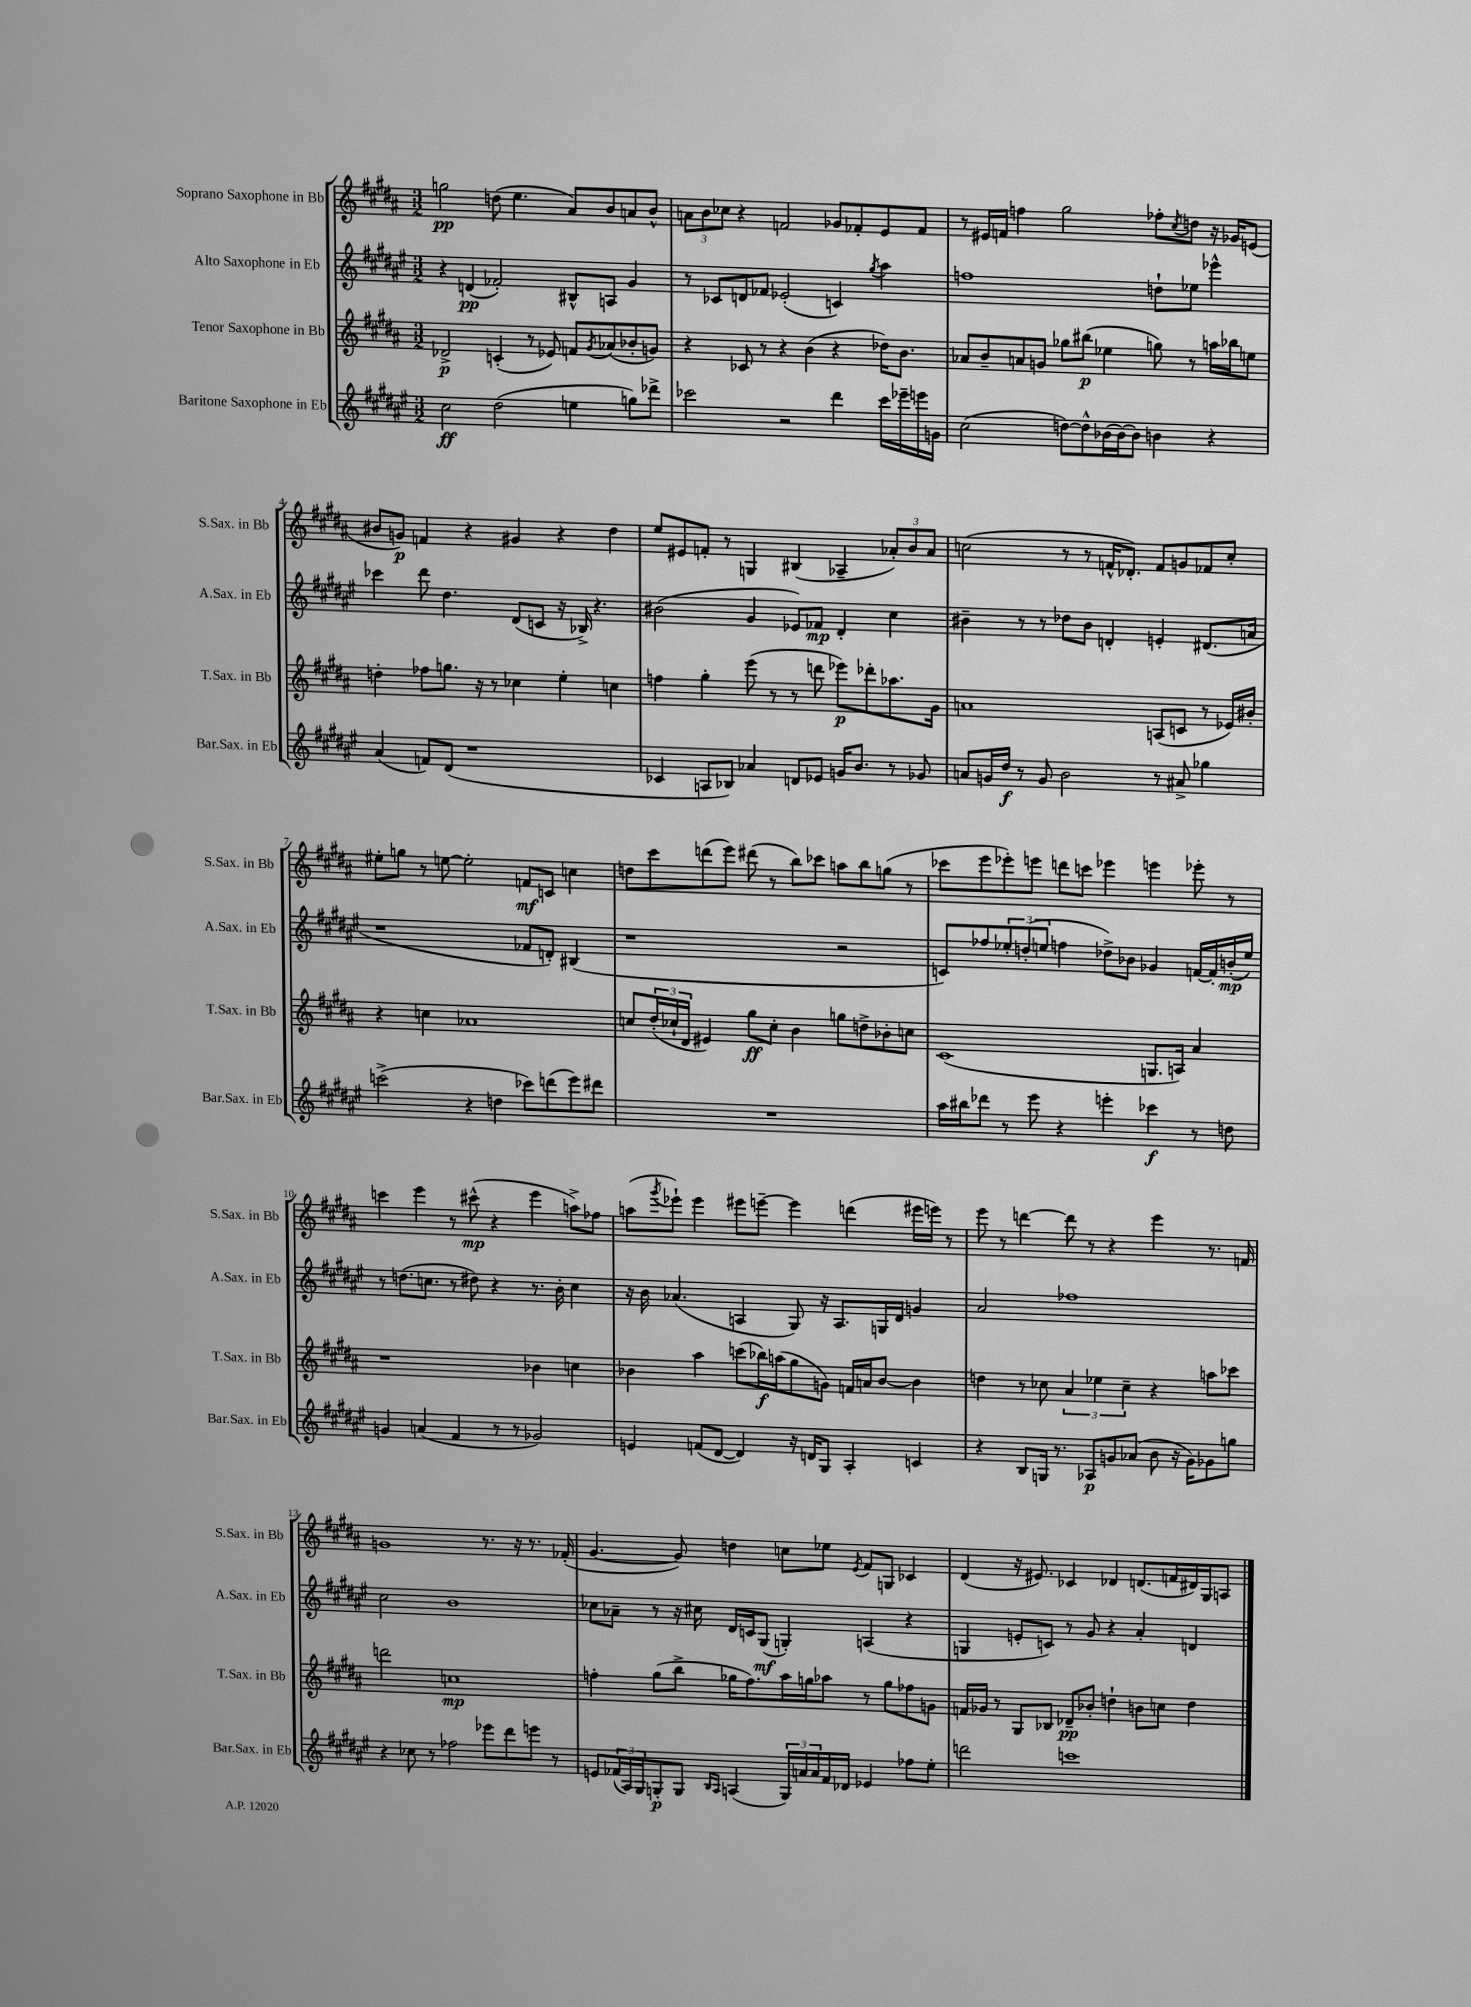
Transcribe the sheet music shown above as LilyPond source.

<<
\new StaffGroup <<
\new Staff = "s0" \with { instrumentName = "Soprano Saxophone in Bb" shortInstrumentName = "S.Sax. in Bb" } {
    \clef treble \key b \major \numericTimeSignature \time 3/2
    g''2\pp d''8( e''4. ais'8) b'8 a'8 b'8-^ |
    \tuplet 3/2 { a'8 b'8 ces''8 } r4 f'2 ges'8 fes'8-. e'8 fes'8 |
    r8 eis'16 f'16 f''4 gis''2 fes''8-. \acciaccatura { cis''8 } d''8 r16 ges'16 e'8( |
    bis'8 g'8\p) f'4 r4 gis'4 r4 dis''4 |
    e''8 eis'8 f'8-. r8 g4 bis4( aes4-- \tuplet 3/2 { aes'8-.) b'8 aes'8 } |
    c''2( r8 r8 f'16-^ des'8.-.) f'8 g'8 fes'8 c''8-. |
    eis''8-. g''8 r8 e''8~ e''2-. f'8\mf c'8 c''4 |
    d''8 cis'''8 d'''8( e'''8) dis'''8( r8 b''8) ces'''8 a''8 b''8 g''8( r8 |
    ces'''8 e'''8 ees'''8-.) e'''8 d'''8 c'''8 ees'''4 e'''4 ees'''8-. r8 |
    c'''4 e'''4 r8 cis'''8-^\mp( r4 e'''4 a''8->) fes''8 |
    a''8( \acciaccatura { gis'''8 } ees'''8-!) ees'''4 eis'''8 e'''8~-- e'''4 d'''4( eis'''16 e'''16) r8 |
    e'''8 r8 d'''4~ d'''8 r8 r4 e'''4 r8. f'16 |
    g'1 r8. r16 r8. fes'16-.( |
    gis'4.~ gis'8) d''4 c''8 ees''8 \acciaccatura { e'8 } fis'8 g8 ces'4 |
    dis'4( r16 eis'8.) ces'4 des'4 d'8.( f'16 dis'16) gis16 a8 \bar "|." |
}
\new Staff = "s1" \with { instrumentName = "Alto Saxophone in Eb" shortInstrumentName = "A.Sax. in Eb" } {
    \clef treble \key fis \major \numericTimeSignature \time 3/2
    r4 d'4\pp( fes'2-.) bis8-^ a8 gis'4 |
    r8 ces'8 d'8 fes'8 ees'2-.( c'4) \acciaccatura { gis''8 } ais''4 |
    f''1 d''8-! ees''8 ees'''4-^ |
    ces'''4 dis'''8 dis''4. dis'8( c'8 r16 bes16->) r4. |
    bis'2( gis'4 ees'8) fes'8\mp dis'4-. cis''4 |
    bis'4-- r8 r8 des''8 bis'8 d'4-. e'4-. dis'8.( a'16 |
    r1 fes'8 d'8-.) bis4( |
    r1 r2 |
    c'8) fes''8 \tuplet 3/2 { ees''8-. d''8-.( e''8 } f''4 des''8->) bes'8 ges'4 f'16~ f'16-. b'16-.\mp( e''16) |
    r8 d''8.( c''8. r8 dis''8) r4 r8. b'16-. c''4 |
    r16 b'16 aes'4.( a4 gis8) r16 a8. g16 dis'16 g'4 |
    ais'2 fes''1 |
    cis''2 b'1 |
    ces''8 aes'8-- r8 r16 cis''16 dis'16 c'16 gis8\mf( g4-.) a4( r4 |
    g4 e'8-. c'8) r8 gis'8 r4 ais'4-. d'4 \bar "|." |
}
\new Staff = "s2" \with { instrumentName = "Tenor Saxophone in Bb" shortInstrumentName = "T.Sax. in Bb" } {
    \clef treble \key b \major \numericTimeSignature \time 3/2
    des'2->\p c'4-.( r8 ees'8) f'8 \acciaccatura { gis'8 } aes'8( bes'8-. g'8) |
    r4 ces'8 r8 r4 b'4( r4 des''16) b'8. |
    aes'8 b'8-- a'8 g'8 ges''8 bis''8\p( ees''4 g''8) r8 a''16 bes''16 e''8 |
    d''4-. fes''8 g''8. r16 r8 ces''4 e''4-. c''4 |
    f''4 gis''4-. e'''8( r8 r8 d'''8 ees'''8\p) des'''8-. aes''8. gis'16 |
    a'1 a8( c'8 r8 ees'16) bis'16-. |
    r4 c''4 aes'1 |
    c''8 \tuplet 3/2 { dis''16-.( ces''16-! dis'16 } eis'4) gis''8\ff ces''8-. b'4 g''8 d''8-> bes'8-. c''8 |
    cis'1( g8. a16) ais'4 |
    r1 bes'4 c''4 |
    bes'4 ais''4 c'''8( bes''16\f) a''16( gis''8 g'8) f'16 a'16 bes'8~ bes'4 |
    d''4 r8 ces''8 \tuplet 3/2 { ais'4 ees''4 ces''4-- } r4 a''8 ces'''8 |
    d'''2 c''1\mp |
    f''4-. gis''8( b''8-> ges''16 f''8.) ais''16 g''16 aes''8 r8 g''8 fes''8 g'8 |
    f'16 ges'16 r8 gis8 bes8 des'8--\pp bes'8-. d''4-! b'8 c''8 d''4 \bar "|." |
}
\new Staff = "s3" \with { instrumentName = "Baritone Saxophone in Eb" shortInstrumentName = "Bar.Sax. in Eb" } {
    \clef treble \key fis \major \numericTimeSignature \time 3/2
    cis''2\ff dis''2( e''4 g''8) des'''8-> |
    ces'''2 r2 dis'''4 ces'''16 ees'''16-- e'''16 g'16 |
    cis''2( d''8~) d''8-^ bes'16( bes'16~) bes'8 b'4 r4 |
    ais'4( f'8) dis'8( r1 |
    ces'4 a8 bes8) aes'4 d'8 ees'8 g'16 b'8. r8 ges'8 |
    a'8 g'16 dis''16\f r8 g'8 b'2 r8 ais'8-> ges''4 |
    c'''2->( r4 d''4 ces'''8) d'''8( eis'''8) dis'''8 |
    R1. |
    ais''16 bis''16 des'''8 r8 eis'''8 r4 e'''4-. ces'''4\f r8 d''8 |
    g'4 a'4( fis'4 r8 r8 ges'2) |
    e'4 f'8( dis'8~ dis'4) r16 d'16 gis8 ais4-. c'4 |
    r4 b8 g16 r8. aes8\p g'8 aes'8( b'8 r16 g'16) ges'8 g''8 |
    r4 ces''8 r8 fes''2 ees'''8 dis'''8 e'''8 r8 |
    e'8 \tuplet 3/2 { fes'16( ais16) gis16 } g8-.\p g8 \grace { b16 ais16 } a4( \tuplet 3/2 { g16) a'16 a'16 } fes'16 des'16 ees'4 fes''8 eis''8-. |
    d'''2 c'''1 \bar "|." |
}
>>
>>
